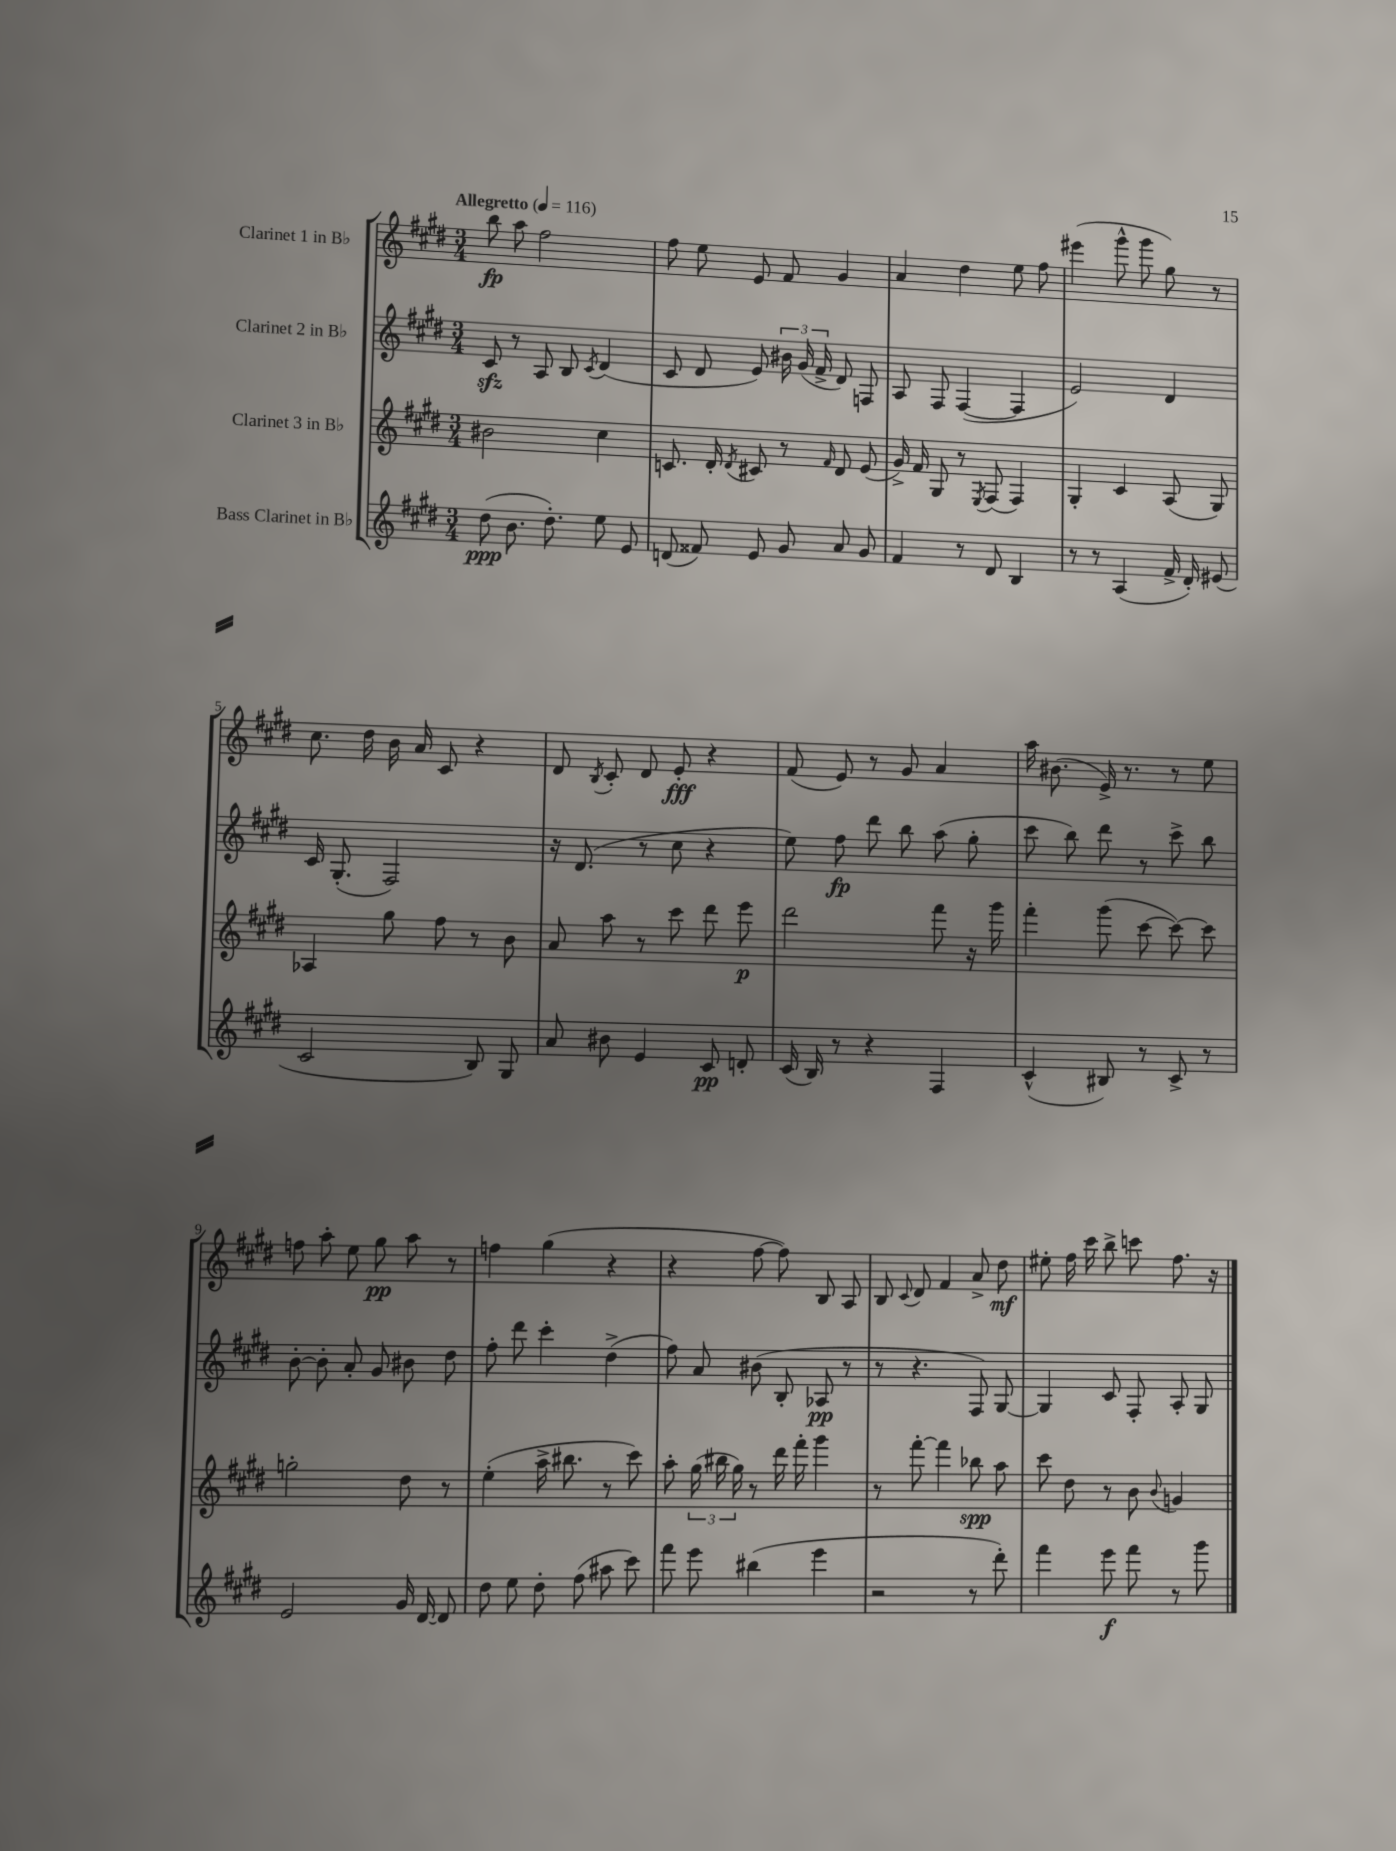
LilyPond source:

<<
\new StaffGroup <<
\new Staff = "s0" \with { instrumentName = "Clarinet 1 in Bb" } {
    \clef treble \key e \major \numericTimeSignature \time 3/4 \tempo "Allegretto" 4 = 116
    \autoBeamOff b''8\fp a''8 fis''2 |
    fis''8 e''8 e'8 fis'8 gis'4 |
    a'4 dis''4 e''8 fis''8 |
    eis'''4( gis'''8-^ gis'''8 gis''8) r8 |
    cis''8. dis''16 b'16 a'16 cis'8 r4 |
    dis'8 \acciaccatura { b8 } cis'8-. dis'8 e'8-.\fff r4 |
    fis'8( e'8) r8 gis'8 a'4 |
    a''16 bis'8.( e'16->) r8. r8 e''8 |
    f''8 a''8-. e''8 gis''8\pp a''8 r8 |
    f''4 gis''4( r4 |
    r4 fis''8~ fis''8) b8 a8 |
    b8 \appoggiatura { cis'8 } dis'8 fis'4 a'8-> dis''8\mf |
    eis''8-. fis''16 cis'''16 b''8-> c'''8 fis''8. r16 \bar "|." |
}
\new Staff = "s1" \with { instrumentName = "Clarinet 2 in Bb" } {
    \clef treble \key e \major \numericTimeSignature \time 3/4
    \autoBeamOff cis'8\sfz r8 a8 b8 \acciaccatura { cis'8 } dis'4( |
    cis'8 dis'8 e'8) \tuplet 3/2 { bis'16 gis'16( fis'16-> } dis'8) f8 |
    a8 fis8 fis4~( fis4 |
    e'2) dis'4 |
    cis'16 gis8.-.( fis2) |
    r16 dis'8.( r8 cis''8 r4 |
    e''8) fis''8\fp dis'''8 b''8 a''8( gis''8-. |
    cis'''8 b''8) dis'''8 r8 cis'''8-> b''8 |
    b'8~-. b'8-. a'8-. gis'8 bis'8 dis''8 |
    fis''8-. dis'''8 cis'''4-. dis''4->( |
    fis''8) a'8 bis'8( b8-. aes8\pp r8 |
    r8 r4. fis8) gis8~ |
    gis4 cis'8 fis8-. a8-. gis8 \bar "|." |
}
\new Staff = "s2" \with { instrumentName = "Clarinet 3 in Bb" } {
    \clef treble \key e \major \numericTimeSignature \time 3/4
    \autoBeamOff bis'2 cis''4 |
    c'8. dis'16-. \acciaccatura { dis'8 } cis'8 r8 \grace { fis'16 } dis'8 e'8( |
    gis'16->) fis'16 gis8 r8 \acciaccatura { e8 } fis8( fis4) |
    gis4-. cis'4 a8( gis8) |
    aes4 gis''8 fis''8 r8 b'8 |
    a'8 a''8 r8 cis'''8 dis'''8 e'''8\p |
    dis'''2 fis'''8 r16 gis'''16 |
    fis'''4-. gis'''8( cis'''8~ cis'''8~) cis'''8 |
    g''2-. dis''8 r8 |
    e''4-.( a''16-> bis''8. r8 cis'''8) |
    a''8-. \tuplet 3/2 { gis''16( bis''16 gis''16) } r8 dis'''16 fis'''16-. gis'''4 |
    r8 fis'''8~-. fis'''4 bes''8\spp a''8 |
    cis'''8 dis''8 r8 b'8 \appoggiatura { b'8 } g'4 \bar "|." |
}
\new Staff = "s3" \with { instrumentName = "Bass Clarinet in Bb" } {
    \clef treble \key e \major \numericTimeSignature \time 3/4
    \autoBeamOff dis''8\ppp( b'8. dis''8.-.) e''8 e'8 |
    d'8( fisis'8) e'8 gis'8 a'8 gis'8 |
    fis'4 r8 dis'8 b4 |
    r8 r8 a4( fis'16-> dis'16-.) eis'8( |
    cis'2 b8) gis8 |
    a'8 bis'8 e'4 cis'8\pp d'8-. |
    cis'16( b16) r8 r4 fis4 |
    cis'4-^( bis8) r8 cis'8-> r8 |
    e'2 gis'16 dis'16~ dis'8 |
    dis''8 e''8 dis''8-. fis''8( ais''8 cis'''8) |
    fis'''8 e'''8 bis''4( e'''4 |
    r2 r8 dis'''8-.) |
    fis'''4 e'''8\f fis'''8 r8 gis'''8 \bar "|." |
}
>>
>>
